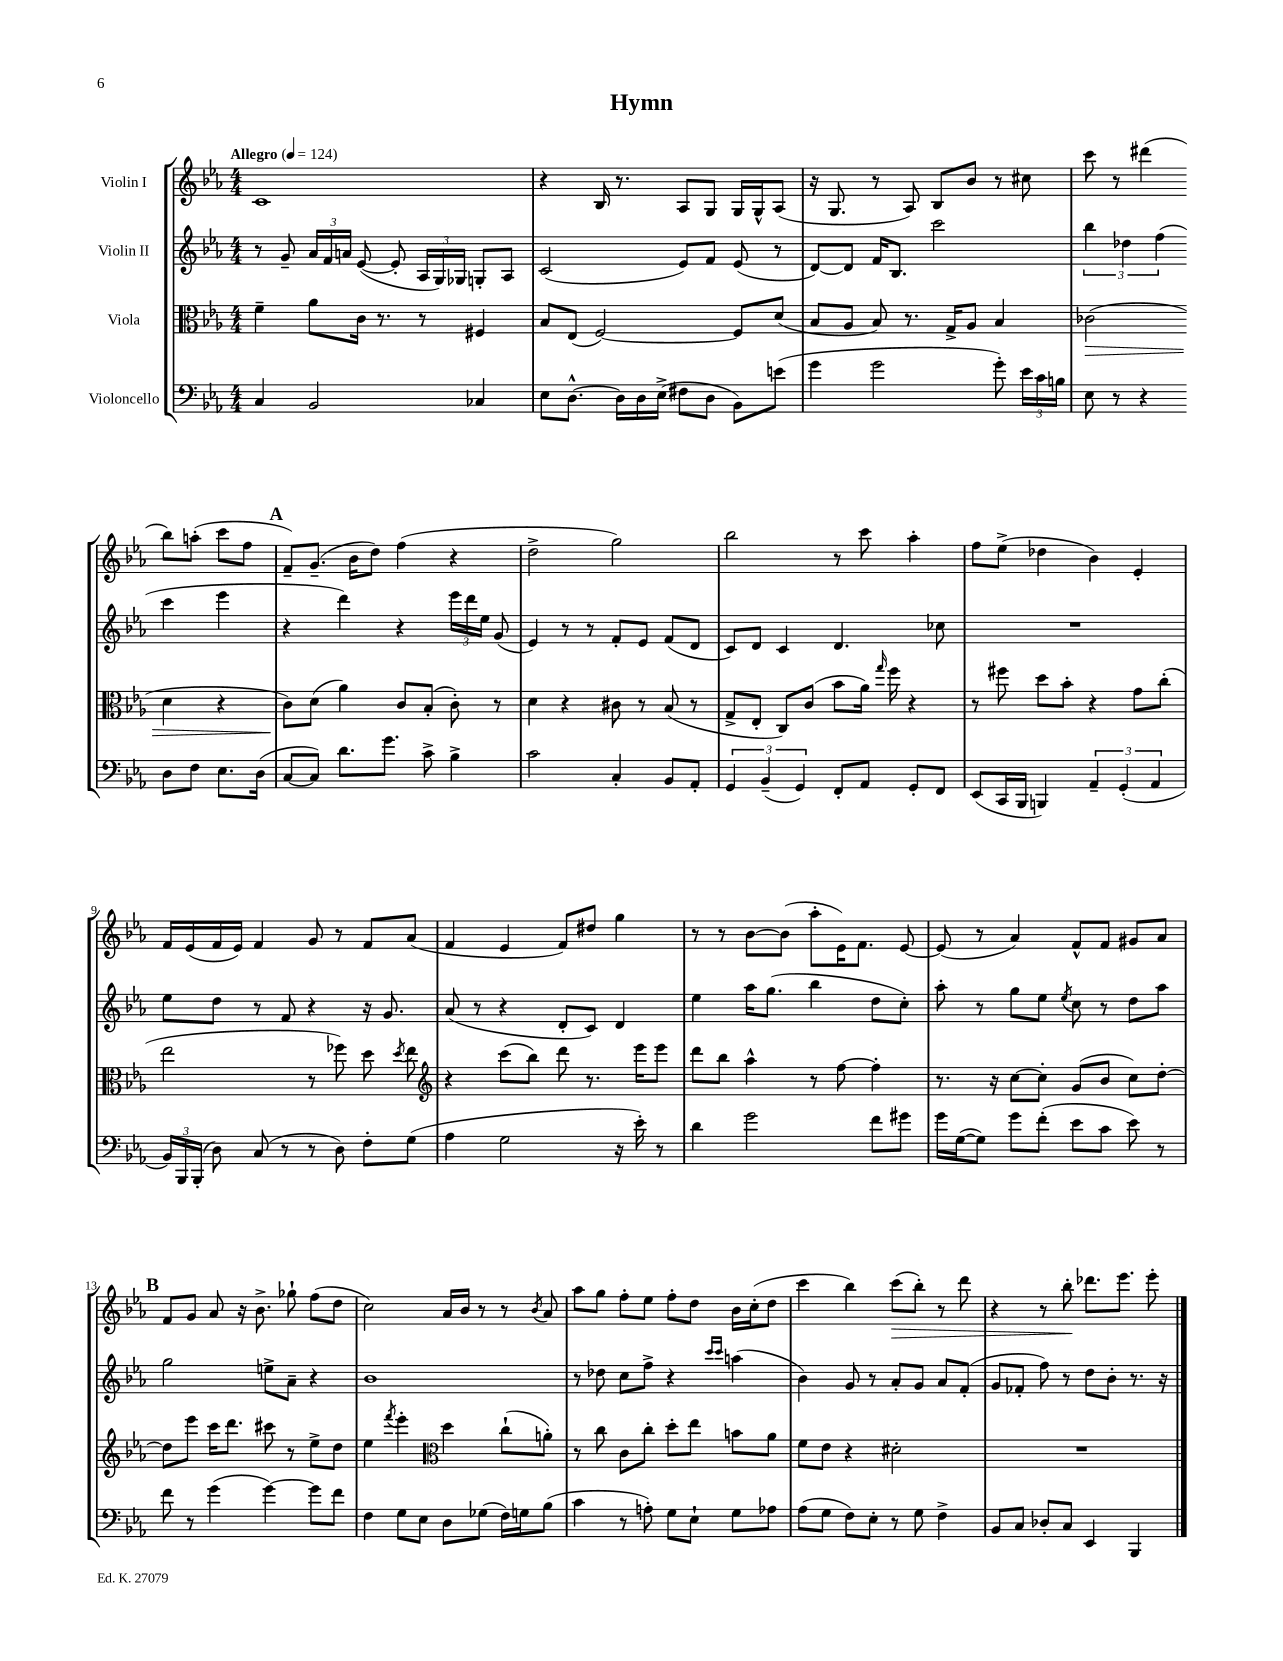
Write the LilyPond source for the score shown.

\header { title = "Hymn" }
<<
\new StaffGroup <<
\new Staff = "s0" \with { instrumentName = "Violin I" } {
    \clef treble \key ees \major \numericTimeSignature \time 4/4 \tempo "Allegro" 4 = 124
    \autoBeamOff c'1 |
    r4 bes16 r8. aes8[ g8] g16[ g16-^ aes8]( |
    r16 g8. r8 aes8) bes8[ bes'8] r8 cis''8 |
    c'''8 r8 dis'''4( bes''8[) a''8]-.( c'''8[ f''8] |
    \mark \markup { \bold "A" } f'8[--) g'8.]--( bes'16[ d''8]) f''4( r4 |
    d''2-> g''2) |
    bes''2 r8 c'''8 aes''4-. |
    f''8[ ees''8]->( des''4 bes'4) ees'4-. |
    f'16[ ees'16( f'16 ees'16]) f'4 g'8 r8 f'8[ aes'8]( |
    f'4 ees'4 f'8[) dis''8] g''4 |
    r8 r8 bes'8[~ bes'8]( aes''8[-. ees'16) f'8.] ees'8~ |
    ees'8( r8 aes'4) f'8[-^ f'8] gis'8[ aes'8] |
    \mark \markup { \bold "B" } f'8[ g'8] aes'8 r16 bes'8.-> ges''8-! f''8[( d''8] |
    c''2) aes'16[ bes'16] r8 r8 \acciaccatura { bes'8 } aes'8 |
    aes''8[ g''8] f''8[-. ees''8] f''8[-. d''8] bes'16[ c''16-.( d''8] |
    c'''4 bes''4) c'''8[\>( bes''8]-.) r8 d'''8 |
    r4 r8 bes''8-.\! des'''8.[ ees'''8.] ees'''8-. \bar "|." |
}
\new Staff = "s1" \with { instrumentName = "Violin II" } {
    \clef treble \key ees \major \numericTimeSignature \time 4/4
    \autoBeamOff r8 g'8-- \tuplet 3/2 { aes'16[ f'16 a'16] } ees'8~( ees'8-. \tuplet 3/2 { aes16[ g16) ges16] } g8[-. aes8] |
    c'2( ees'8[) f'8] ees'8( r8 |
    d'8[~) d'8] f'16[ bes8.] c'''2 |
    \tuplet 3/2 { bes''4 des''4 f''4( } c'''4 ees'''4 |
    \mark \markup { \bold "A" } r4 d'''4) r4 \tuplet 3/2 { ees'''16[ d'''16 ees''16] } g'8( |
    ees'4) r8 r8 f'8[-. ees'8] f'8[( d'8] |
    c'8[) d'8] c'4 d'4. ces''8 |
    R1 |
    ees''8[ d''8] r8 f'8 r4 r16 g'8. |
    aes'8( r8 r4 d'8[-. c'8]) d'4 |
    ees''4 aes''16[ g''8.]( bes''4 d''8[ c''8]-.) |
    aes''8-. r8 g''8[ ees''8] \acciaccatura { ees''8 } c''8 r8 d''8[ aes''8] |
    \mark \markup { \bold "B" } g''2 e''8[-> aes'8]-- r4 |
    bes'1 |
    r8 des''8 c''8[ f''8]-> r4 \grace { c'''16[ c'''16] } a''4( |
    bes'4) g'8 r8 aes'8[-. g'8] aes'8[ f'8]-.( |
    g'8[ fes'8]-. f''8) r8 d''8[ bes'8]-. r8. r16 \bar "|." |
}
\new Staff = "s2" \with { instrumentName = "Viola" } {
    \clef alto \key ees \major \numericTimeSignature \time 4/4
    \autoBeamOff f'4-- aes'8[ c'16] r8. r8 fis4 |
    bes8[ ees8]( f2~) f8[ d'8]( |
    bes8[ aes8] bes8) r8. g16[-> aes8] bes4 |
    ces'2\>( d'4 r4 |
    \mark \markup { \bold "A" } c'8[\!) d'8]( aes'4) c'8[ bes8]-.( c'8-.) r8 |
    d'4 r4 cis'8 r8 bes8( r8 |
    g8[-> ees8]-. c8[) c'8]( bes'8[ aes'16]) \grace { g''16 } f''16 r4 |
    r8 fis''8 d''8[ bes'8]-. r4 g'8[ c''8]-.( |
    ees''2 r8 fes''8) d''8 \acciaccatura { d''8 } ees''8 |
    \clef treble r4 c'''8[( bes''8]) d'''8 r8. ees'''16[ ees'''8] |
    d'''8[ bes''8] aes''4-^ r8 f''8~ f''4-. |
    r8. r16 c''8[~ c''8]-. g'8[( bes'8] c''8[) d''8]~-. |
    \mark \markup { \bold "B" } d''8[ ees'''8] c'''16[ d'''8.] cis'''8 r8 ees''8[-> d''8] |
    ees''4 \acciaccatura { f'''8 } ees'''4-. \clef alto d''4 c''8[-!( a'8]-.) |
    r8 c''8 c'8[ c''8]-. d''8[-. ees''8] b'8[ aes'8] |
    f'8[ ees'8] r4 dis'2-. |
    R1 \bar "|." |
}
\new Staff = "s3" \with { instrumentName = "Violoncello" } {
    \clef bass \key ees \major \numericTimeSignature \time 4/4
    \autoBeamOff c4 bes,2 ces4 |
    ees8[ d8.]~-^ d16[ d16 ees16]->( fis8[ d8] bes,8[) e'8]( |
    g'4 g'2 g'8-.) \tuplet 3/2 { ees'16[ c'16 b16] } |
    ees8 r8 r4 d8[ f8] ees8.[ d16]( |
    \mark \markup { \bold "A" } c8[~ c8]) d'8.[ g'8.] c'8-> bes4-> |
    c'2 c4-. bes,8[ aes,8]-. |
    \tuplet 3/2 { g,4 bes,4--( g,4) } f,8[-. aes,8] g,8[-. f,8] |
    ees,8[( c,16 bes,,16] b,,4) \tuplet 3/2 { aes,4-- g,4-.( aes,4 } |
    \tuplet 3/2 { bes,16[) bes,,16 bes,,16]-.( } d8) c8( r8 r8 d8) f8[-. g8]( |
    aes4 g2 r16 ees'16-.) r8 |
    d'4 g'2 f'8[ gis'8] |
    g'16[ g16~( g8]) g'8[ f'8]-.( ees'8[ c'8] ees'8) r8 |
    \mark \markup { \bold "B" } f'8 r8 g'4( g'4~) g'8[ f'8] |
    f4 g8[ ees8] d8[ ges8]( f16[) g16 bes8]( |
    c'4 r8 a8-.) g8[ ees8]-! g8[ aes8] |
    aes8[( g8] f8[) ees8]-. r8 g8 f4-> |
    bes,8[ c8] des8[-. c8] ees,4 bes,,4 \bar "|." |
}
>>
>>
